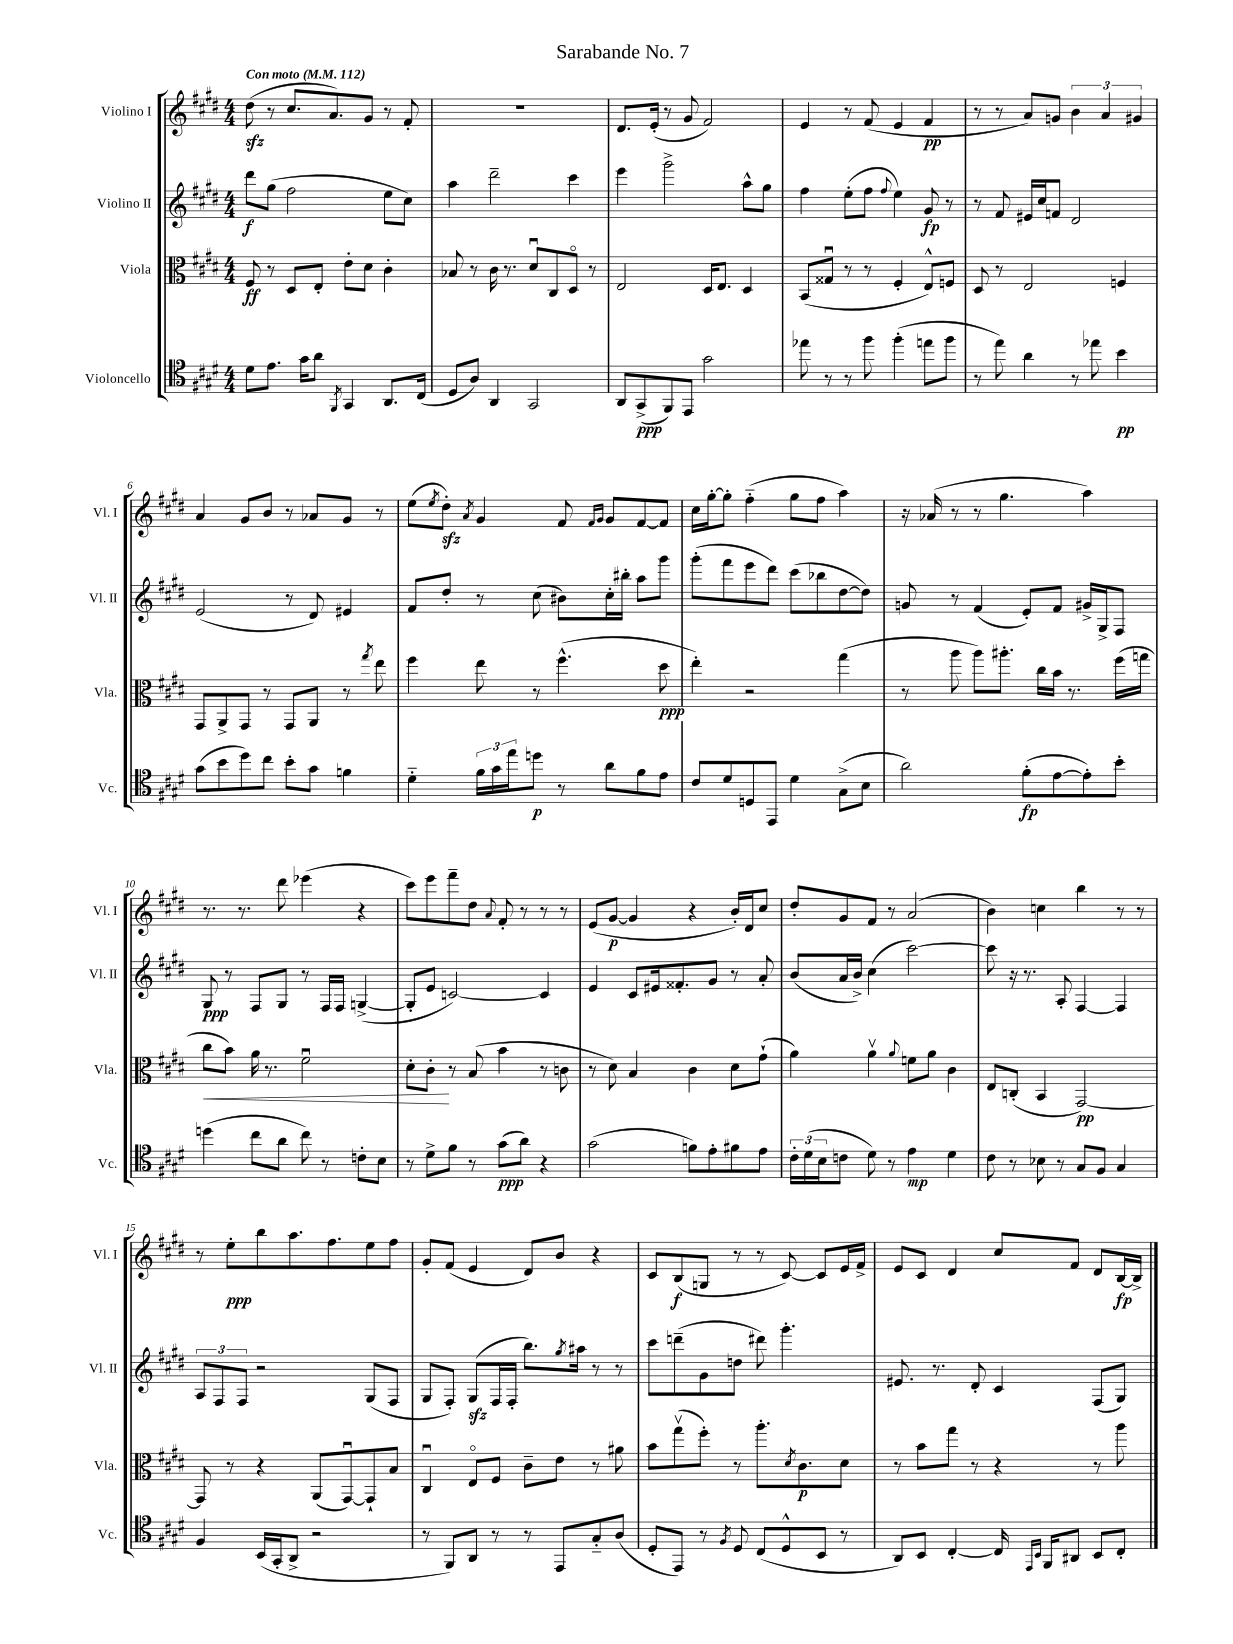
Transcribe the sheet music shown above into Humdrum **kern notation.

**kern	**kern	**kern	**kern
*staff4	*staff3	*staff2	*staff1
*clefC4	*clefC3	*clefG2	*clefG2
*k[f#c#g#d#]	*k[f#c#g#d#]	*k[f#c#g#d#]	*k[f#c#g#d#]
*M4/4	*M4/4	*M4/4	*M4/4
*MM112	*MM112	*MM112	*MM112
8d#	8F#	8ddd#	(8dd#
8.e	8r	(8gg#	8r
.	8D#	2ff#	8.cc#
16g#	.	.	.
8a	8E'	.	.
.	.	.	8.a)
8qFF#	.	.	.
4GG#	8e'	.	.
.	8d#	.	8g#
8.AA	4c#'	8ee	8r
.	.	8cc#)	8f#'
(16C#	.	.	.
=	=	=	=
8D#	8B-	4aa	1r
8A)	8r	.	.
4AA	16c#	2ddd#~	.
.	8.r	.	.
2GG#	8d#u	.	.
.	8C#	.	.
.	8D#o	4ccc#	.
.	8r	.	.
=	=	=	=
8AA	2E	4eee	8.d#
(8GG#^	.	.	.
.	.	.	(16e'
8FF#)	.	2ggg#^	8r
8EE	.	.	8g#
2g#	16D#	.	2f#)
.	8.E	.	.
.	4D#	8aa^^	.
.	.	8gg#	.
=	=	=	=
8ee-	(8BB	4ff#	4e
8r	8G##u	.	.
8r	8r	(8ee'	8r
8ff#	8r	8ff#	(8f#
.	.	8qqff#	.
(4ff#'	4F#'	4ee)	4e
8ee	8E^^)	8g#	4f#
8ff#	8F	8r	.
=	=	=	=
8r	8D#	8r	8r
8ee)	8r	8f#	8r
4a	2E	16e#	8a)
.	.	16cc#	.
.	.	8f	8g
8r	.	2d#	6b
8ee-	.	.	.
.	.	.	6a
4b	4F	.	.
.	.	.	6g#
=	=	=	=
(8g#	8GG#	(2e	4a
8b	8AA^	.	.
8dd#)	8GG#	.	8g#
8cc#	8r	.	8b
8b'	8GG#	8r	8r
8g#	8AA	8d#)	8a-
4f	8r	4e#	8g#
.	8qgg#	.	.
.	8ee	.	8r
=	=	=	=
4d#'~	4ff#	8f#	(8ee
.	.	.	8qee
.	.	8dd#'	8dd#')
.	.	.	8qa
24f#	8ee	8r	4g#
24g#	.	.	.
24ee	.	.	.
8dd	8r	(8cc#	.
8r	(4.ff#^^	8b#)	8f#
.	.	.	16qqf#
.	.	.	16qqg#
8a	.	16cc#'	8g#
.	.	16bb#'	.
8f#	.	8aa	[8f#
8e	8dd#	8ggg#	8f#]
=	=	=	=
8c#	4ee')	(8ggg#'	16cc#
.	.	.	[16gg#'
8d#	.	8fff#	8gg#']
8D	2r	8eee	(4ff#'~
8EE	.	8ddd#)	.
4d#	.	(8ccc#	8gg#
.	.	8bb-	8ff#
(8G#^	(4gg#	[8dd#	4aa)
8B	.	8dd#])	.
=	=	=	=
2a)	8r	8g	16r
.	.	.	(16a-
.	8aa	8r	8r
.	8aa)	(4f#	8r
.	8.aa#'	.	4.gg#
(8f#'	.	8e')	.
.	16cc#	.	.
[8e	16b	8f#	.
.	8.r	.	.
8e'])	.	16g#^	4aa)
.	.	16G#^	.
8b'	(16ff#	8F#	.
.	16gg	.	.
=	=	=	=
(4dd	8cc#	8G#	8.r
.	8b)	8r	.
.	.	.	8.r
8cc#	16a	8F#	.
.	8.r	.	.
8a	.	8G#	8ddd#
8cc#)	2f#u	8r	(4eee-
8r	.	16F#	.
.	.	16F#	.
8c'	.	([4G^	4r
8B	.	.	.
=	=	=	=
8r	8d#'	8G']	8ccc#)
8d#^	8c#'	8e	8eee
8f#	8r	[2c)	8fff#~
8r	(8B	.	8dd#
.	.	.	8qqa
(8g#	4b	.	8f#'
8a)	.	.	8r
4r	8r	4c]	8r
.	8c	.	8r
=	=	=	=
(2g#	8r	4e	(8e
.	8d#)	.	[8g#
.	4B	8c#	4g#]
.	.	16e#	.
.	.	8.f##'	.
8f)	4c#	.	4r
8e'	.	8g#	.
8f#	8d#	8r	16b')
.	.	.	16d#
8e	(8g#`	8a'	8cc#
=	=	=	=
24c#'	4a)	(8b	8dd#'
(24d#	.	.	.
24B	.	.	.
8c	.	16a	8g#
.	.	16b^)	.
8d#)	4av	(4cc#	8f#
8r	.	.	8r
.	8qqa	.	.
4e	8f	[2ccc#)	(2a
.	8a	.	.
4d#	4c#	.	.
=	=	=	=
8c#	8E	8ccc#]	4b)
8r	(8C'	16r	.
.	.	8.r	.
8B-	4BB	.	4cc
8r	.	8A'	.
8G#	[2GG#)	[4F#	4bb
8F#	.	.	.
4G#	.	4F#]	8r
.	.	.	8r
=	=	=	=
4F#	8GG#]	12A	8r
.	.	12F#	.
.	8r	.	8ee'
.	.	12F#	.
(16BB	4r	2r	8bb
16GG#'	.	.	.
8AA^	.	.	8.aa
2r	(8AA	.	.
.	.	.	8.ff#
.	[8GG#u)	.	.
.	8GG#`]	(8G#	8ee
.	8B	8F#	8ff#
=	=	=	=
8r	4C#u	8G#	8g#'
8FF#)	.	8F#')	(8f#
8AA	8Eo	(8G#	4e
8r	8F#	16F#	.
.	.	16F#'	.
8r	8c#~	8.bb)	8d#)
8EE	8e	.	8b
.	.	8qgg#	.
.	.	16aa#	.
8G#'~	8r	8r	4r
(8A	8a#	8r	.
=	=	=	=
8D#'	8b	8ccc#	8c#
8EE)	(8gg#v	(8ddd~	(8B
8r	8ff#')	8g#	8G
8qF#	.	.	.
8D#	8r	8dd	8r
(8C#	8.aa'	8ddd#)	8r
8D#^^	.	4.ggg#'	[8c#)
.	8qd#	.	.
.	8.c#	.	.
8BB	.	.	8c#]
8r	8d#	.	16e
.	.	.	16f#^
=	=	=	=
8AA)	8r	8.e#	8e
8BB	8b	.	8c#
.	.	8.r	.
[4C#'	8gg#	.	4d#
.	8r	8d#'	.
16C#]	4r	4c#	8cc#
16qqEE	.	.	.
16qqBB	.	.	.
16FF#	.	.	.
8AA#	.	.	8f#
8BB	8r	(8F#	8d#
8C#'	8aa	8G#)	[16B
.	.	.	16B^]
==	==	==	==
*-	*-	*-	*-
